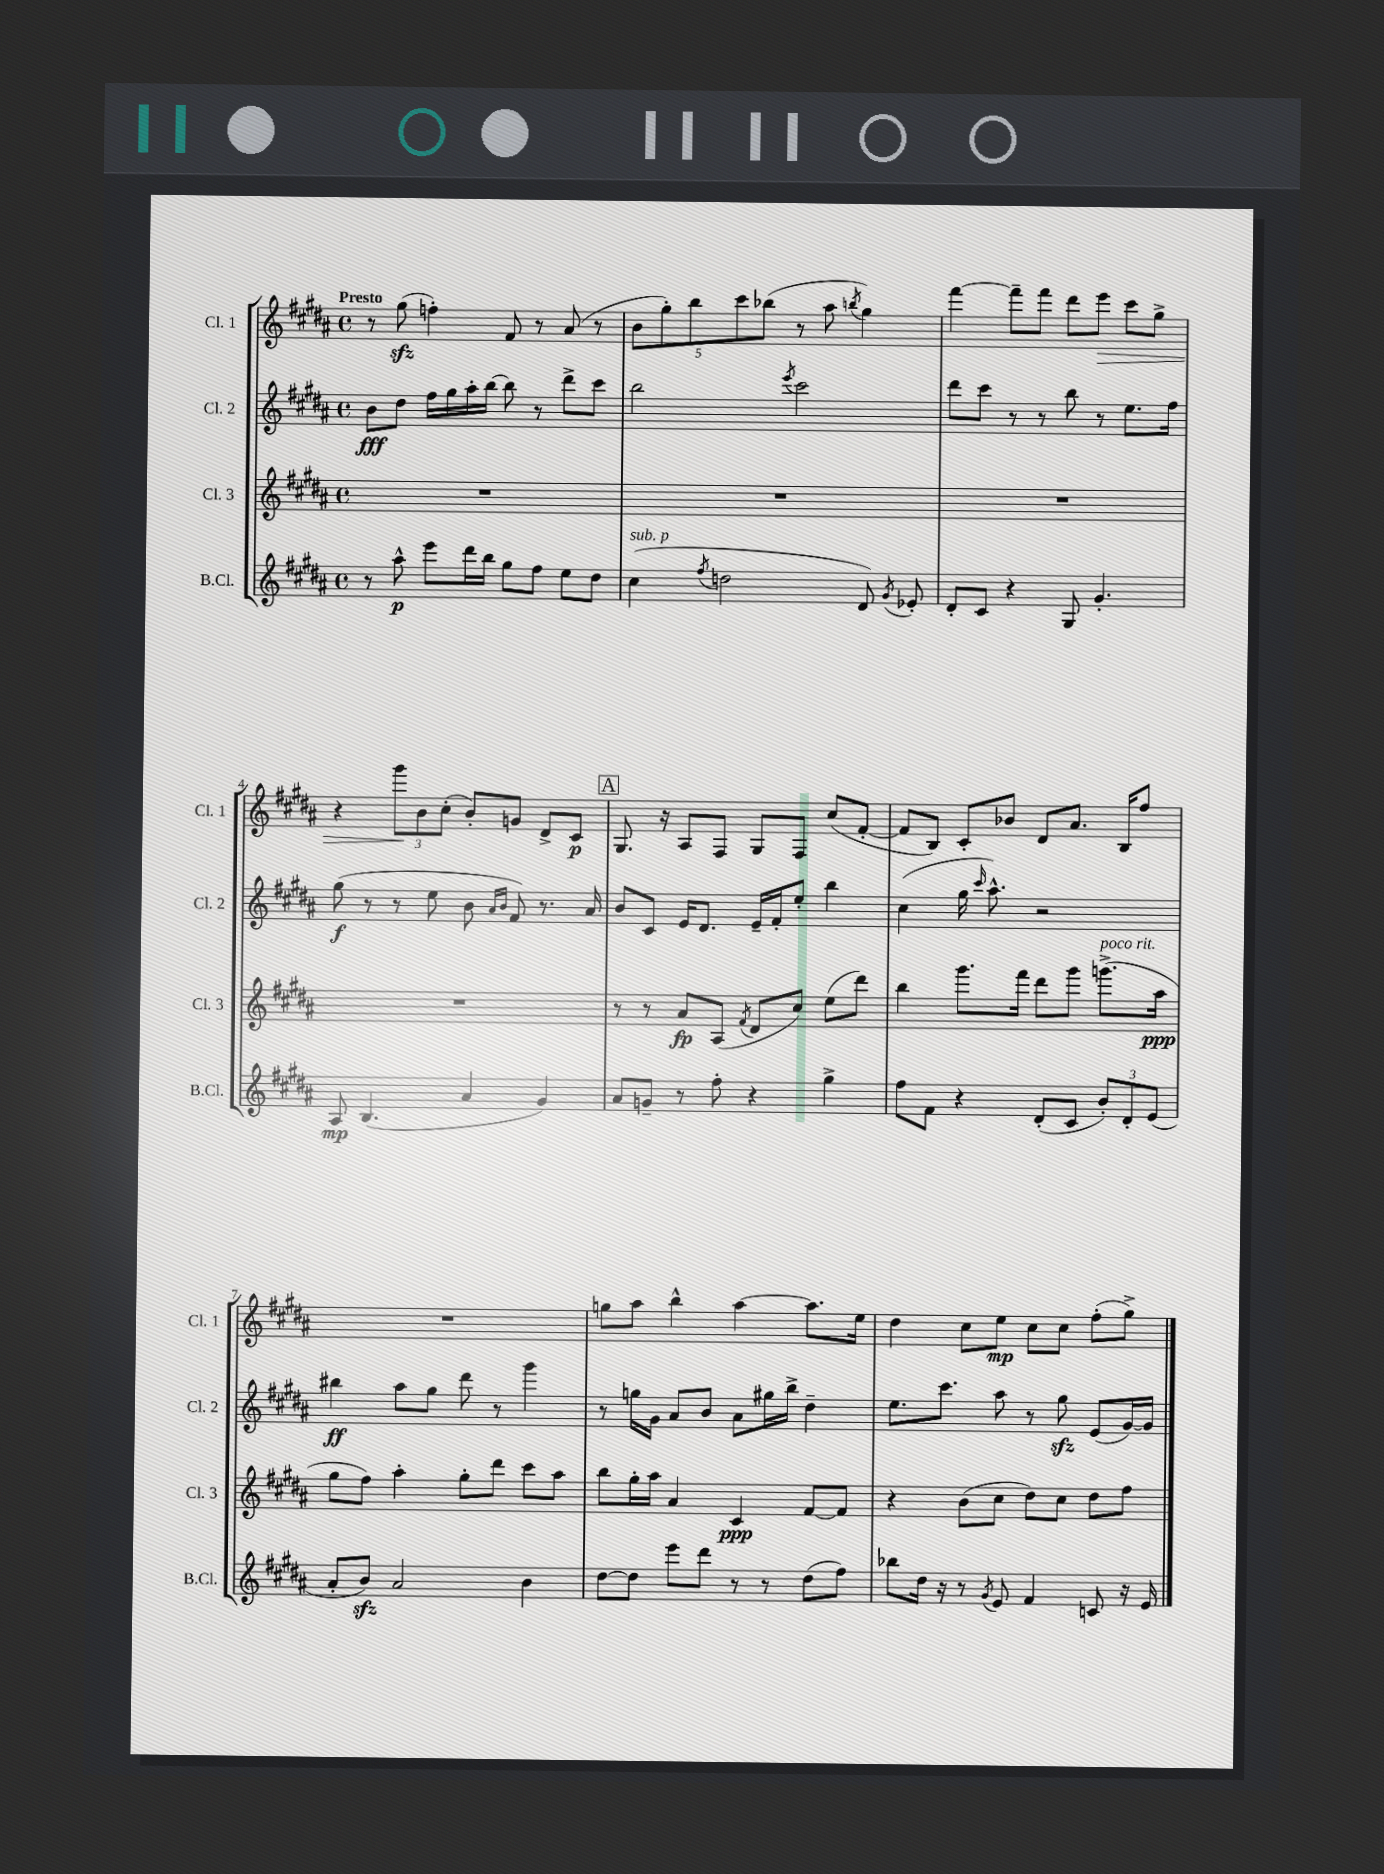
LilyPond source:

<<
\new StaffGroup <<
\new Staff = "s0" \with { instrumentName = "Cl. 1" shortInstrumentName = "Cl. 1" } {
    \clef treble \key b \major \defaultTimeSignature \time 4/4 \tempo "Presto"
    \autoBeamOff r8 gis''8\sfz( f''4-.) fis'8 r8 ais'8( r8 |
    \tuplet 5/4 { b'8[ gis''8-.) b''8 cis'''8 bes''8]( } r8 ais''8 \acciaccatura { b''8 } gis''4) |
    fis'''4~ fis'''8[-- fis'''8] dis'''8[ e'''8]\> cis'''8[ gis''8]-> |
    r4 \tuplet 3/2 { gis'''8[\! b'8 cis''8]-.( } b'8[-.) g'8] dis'8[-> cis'8]\p |
    \mark \markup { \box "A" } gis8. r16 ais8[ fis8] gis8[ fis8] cis''8[( fis'8]~-. |
    fis'8[ b8]) cis'8[-. bes'8] dis'8[ ais'8.] b16[ fis''8] |
    R1 |
    g''8[ ais''8] b''4-^ ais''4~ ais''8.[ e''16] |
    dis''4 cis''8[ e''8]\mp cis''8[ cis''8] fis''8[-.( gis''8]->) \bar "|." |
}
\new Staff = "s1" \with { instrumentName = "Cl. 2" shortInstrumentName = "Cl. 2" } {
    \clef treble \key b \major \defaultTimeSignature \time 4/4
    \autoBeamOff b'8[\fff dis''8] fis''16[ gis''16 ais''16-. b''16]~ b''8 r8 dis'''8[-> cis'''8] |
    b''2 \acciaccatura { e'''8 } cis'''2 |
    dis'''8[ cis'''8] r8 r8 b''8 r8 e''8.[ fis''16] |
    gis''8\f( r8 r8 e''8 b'8 \grace { ais'16[ b'16] } fis'8) r8. ais'16 |
    \mark \markup { \box "A" } b'8[ cis'8] e'16[ dis'8.] e'16[-- fis'16-. e''8]-. b''4 |
    cis''4( gis''16 \grace { cis'''16 } ais''8.-^) r2 |
    bis''4\ff ais''8[ gis''8] dis'''8 r8 gis'''4 |
    r8 g''16[ gis'16] ais'8[ b'8] ais'8[ gis''16 b''16]-> dis''4-- |
    e''8.[ cis'''8.] ais''8 r8 gis''8\sfz e'8[( gis'16~) gis'16] \bar "|." |
}
\new Staff = "s2" \with { instrumentName = "Cl. 3" shortInstrumentName = "Cl. 3" } {
    \clef treble \key b \major \defaultTimeSignature \time 4/4
    \autoBeamOff R1 |
    R1 |
    R1 |
    R1 |
    \mark \markup { \box "A" } r8 r8 ais'8[\fp ais8]( \acciaccatura { fis'8 } dis'8[ cis''8]) e''8[( dis'''8]) |
    b''4 gis'''8.[ fis'''16] dis'''8[ gis'''8] g'''8.[->^\markup { \italic "poco rit." }( ais''16]\ppp |
    gis''8[ fis''8]) ais''4-. gis''8[-. dis'''8] cis'''8[ ais''8] |
    b''8[ gis''16-. ais''16] ais'4 cis'4\ppp fis'8[~ fis'8] |
    r4 b'8[( cis''8] dis''8[) cis''8] dis''8[ fis''8] \bar "|." |
}
\new Staff = "s3" \with { instrumentName = "B.Cl." shortInstrumentName = "B.Cl." } {
    \clef treble \key b \major \defaultTimeSignature \time 4/4
    \autoBeamOff r8 ais''8-^\p e'''8[ dis'''16 b''16] gis''8[ fis''8] e''8[ dis''8] |
    cis''4^\markup { \italic "sub. p" }( \acciaccatura { fis''8 } d''2 dis'8) \acciaccatura { gis'8 } ees'8-. |
    dis'8[-. cis'8] r4 gis8 gis'4.-. |
    ais8\mp b4.( ais'4 gis'4) |
    \mark \markup { \box "A" } ais'8[ g'8]-- r8 fis''8-. r4 gis''4-> |
    fis''8[ fis'8] r4 dis'8[-.( cis'8] \tuplet 3/2 { b'8[-.) dis'8-. e'8]( } |
    ais'8[-. b'8]\sfz) ais'2 b'4 |
    dis''8[~ dis''8] e'''8[ dis'''8] r8 r8 dis''8[( fis''8]) |
    bes''8[ dis''16] r16 r8 \acciaccatura { gis'8 } e'8 fis'4 c'8 r16 e'16 \bar "|." |
}
>>
>>
